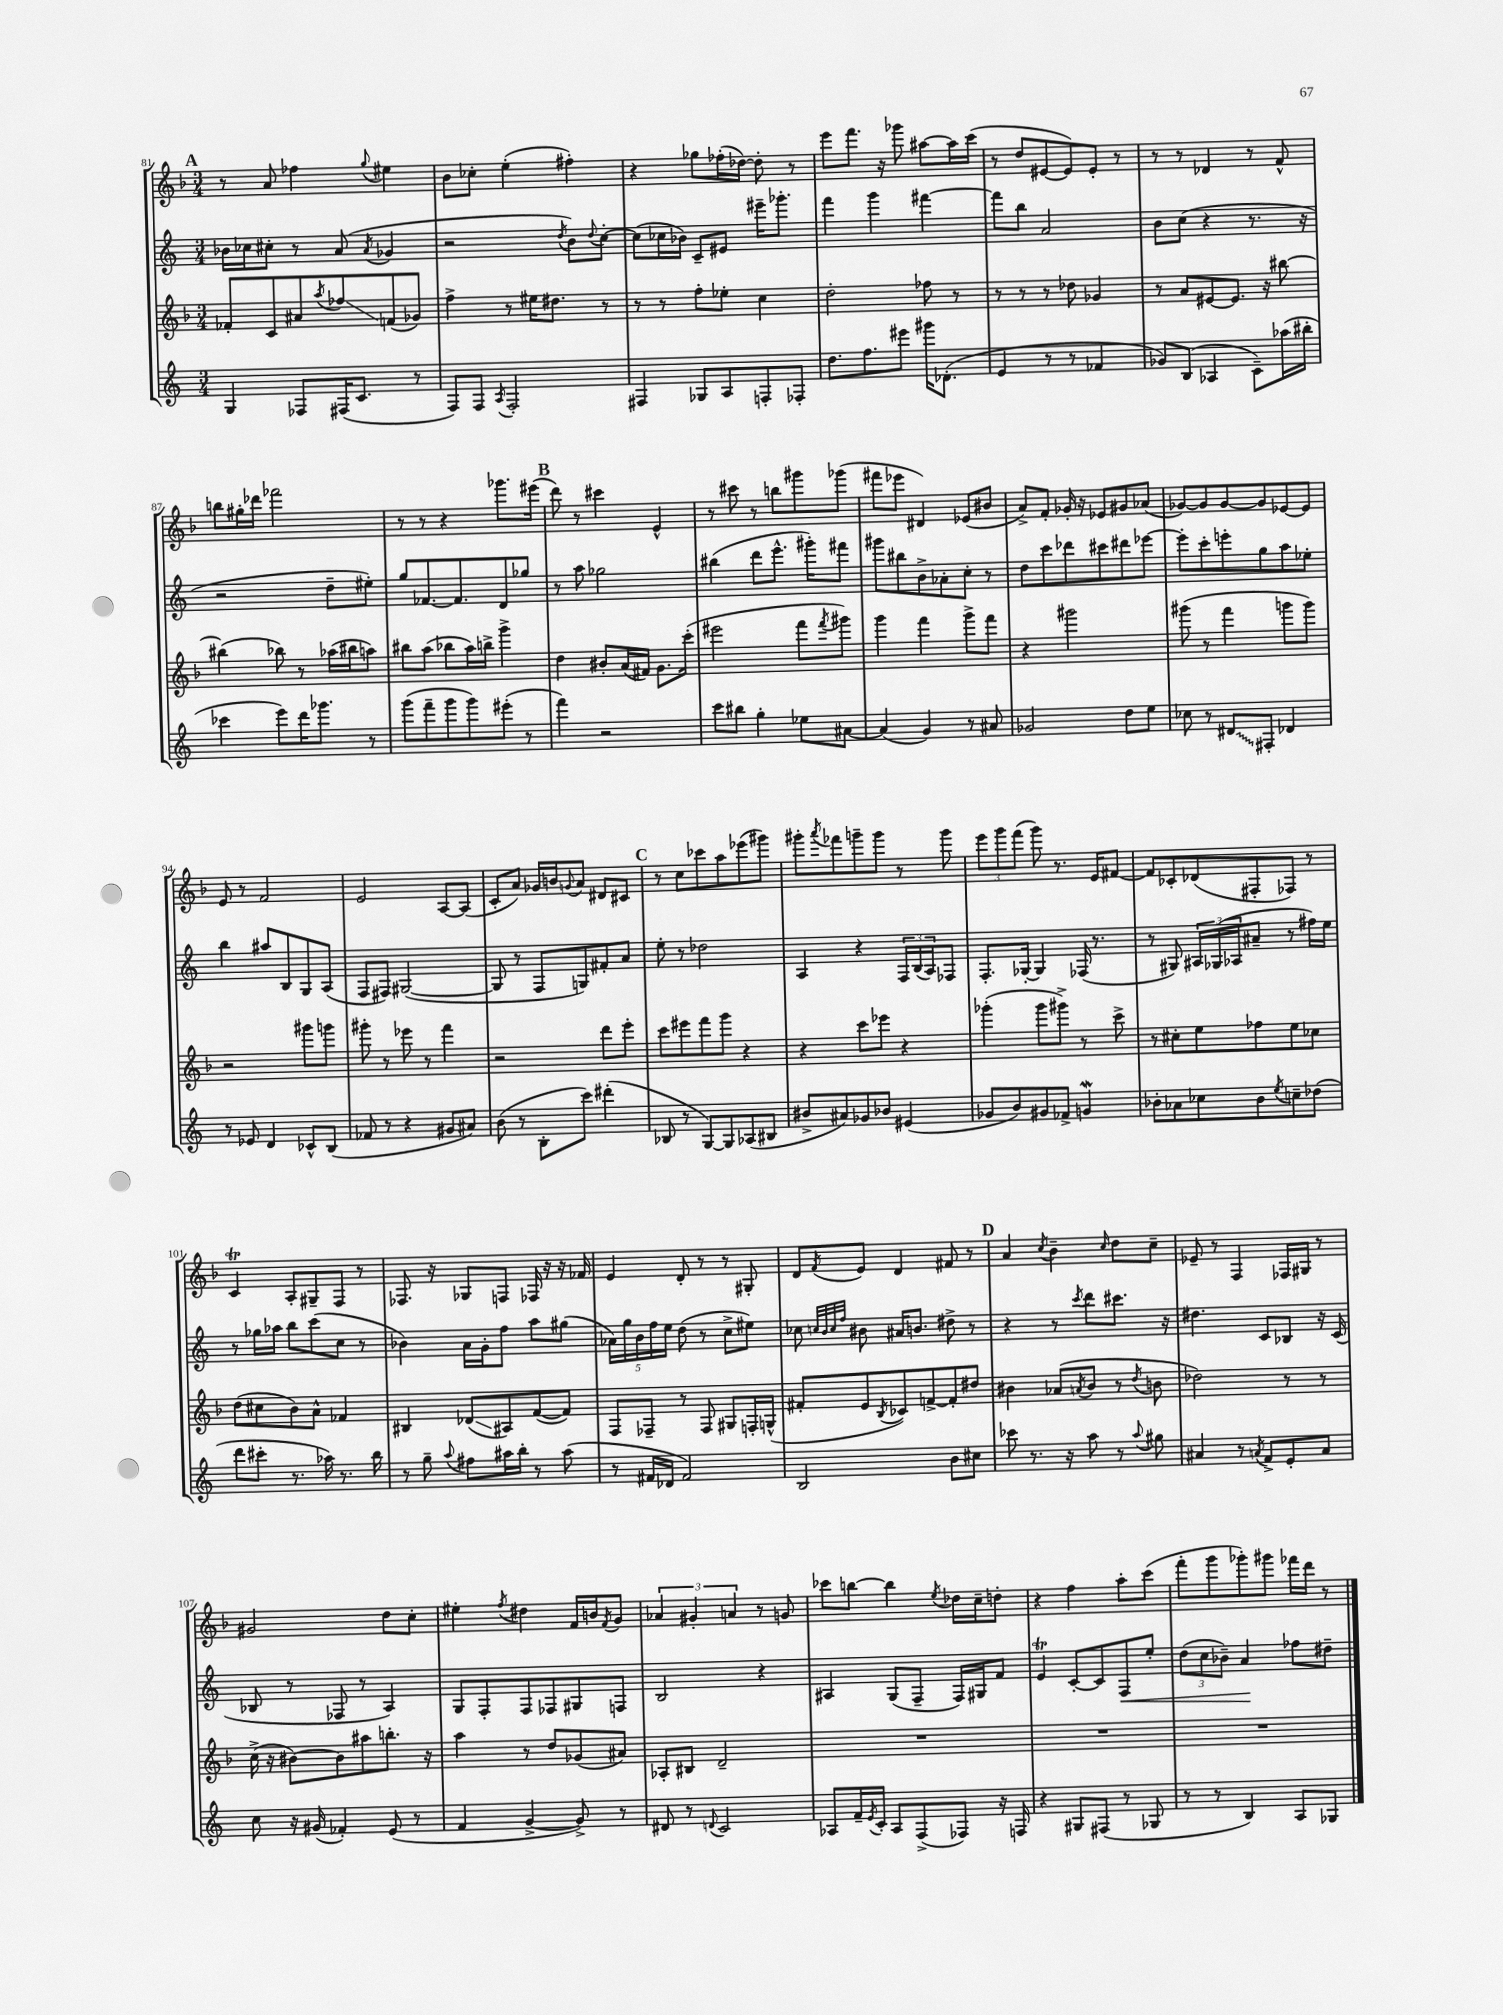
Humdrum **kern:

**kern	**kern	**kern	**kern
*staff4	*staff3	*staff2	*staff1
*clefG2	*clefG2	*clefG2	*clefG2
*k[]	*k[b-]	*k[]	*k[b-]
*M3/4	*M3/4	*M3/4	*M3/4
4G	8f-'	16b-	8r
.	.	16cc-	.
.	8c	8cc#'	8a
8F-	8a#	8r	4ff-
.	8qaa	.	.
(16F#	8ff-	(8a	.
8.c	.	.	.
.	.	8qa	8qqgg
.	(8f	4g-	4ee#
8r	8g-)	.	.
=	=	=	=
8F)	4ff^	2r	8b-
8F	.	.	8cc-'
8qA	.	.	.
2F'	8r	.	(4ee'
.	16ee#	.	.
.	8.dd#	.	.
.	.	8qdd	.
.	.	8b)	4ff#')
.	.	8qqdd	.
.	8r	[8cc'	.
=	=	=	=
4F#	8r	(8cc]	4r
.	8r	16cc-	.
.	.	16b-)	.
8G-	8ff'	8c~	8gg-
8A	8ee-'	8e#	(16ff-'
.	.	.	[16dd-)
8F'	4cc	16eee#~	8dd-']
.	.	8.ggg-'	.
8F-'	.	.	8r
=	=	=	=
8.dd	2dd'	4fff	8eee
.	.	.	8.fff
8.ff	.	.	.
.	.	4ggg	.
.	.	.	16r
8eee#	.	.	8ggg-
16ggg#	8ff-	[4fff#	[8aa#
(8.d-'	.	.	.
.	8r	.	16aa#]
.	.	.	(16ccc
=	=	=	=
4e	8r	8fff#]	8r
.	8r	8bb	8dd
8r	8r	2a	[8e#
8r	8dd-	.	8e#])
4f-	4g-	.	8e#'
.	.	.	8r
=	=	=	=
8g-)	8r	8b	8r
(8B	8a	(8cc	8r
4A-	[8e#	4r	4d-
.	8.e#]	.	.
8c~)	.	8.r	8r
.	16r	.	.
(16aa-	[8bb#	.	8f^^
16bb#'	.	16r	.
=	=	=	=
4ccc-	(4bb#]	2r	8bb
.	.	.	16gg#'
.	.	.	16ddd-
8eee)	8bb-)	.	2fff-
16ddd	8r	.	.
8.ggg-	.	.	.
.	(16aa-	8dd~	.
.	16bb#	.	.
8r	8aa)	8ee#')	.
=	=	=	=
(8ggg	8bb#	8gg	8r
8fff~	(8aa	[8.f-	8r
8ggg	8bb-	.	4r
.	.	8.f-]	.
8ggg)	16aa)	.	.
.	16bb^	.	.
(8eee#'	4ggg^	8d	8.ggg-
8r	.	8gg-	.
.	.	.	(16eee#
=	=	=	=
4fff)	4dd	8r	8ddd)
.	.	8aa	8r
2r	8b#'	2gg-	4ccc#
.	(16a	.	.
.	16f#)	.	.
.	8.g	.	4e^^
.	(16ccc'	.	.
=	=	=	=
8ccc	2eee#	(4bb#	8r
8bb#	.	.	8ccc#
4gg'	.	8ddd	8r
.	.	8.eee^^	8bb
8ee-	8fff	.	8ggg#
.	.	16ggg#')	.
.	8qfff	.	.
[8a#	8ggg#)	8fff#	(8ggg-
=	=	=	=
(4a#]	4ggg	8ggg#	8fff#
.	.	8bb#	8eee-
4g)	4fff	8b^	4d#)
.	.	8a-'	.
8r	8ggg^	8cc'	(8e-
8a#	8fff	8r	8b#
=	=	=	=
2g-	4r	8dd	8a^)
.	.	8ccc	8f'
.	2ggg#	8ddd-	16g-'
.	.	.	16r
.	.	8ccc#	8e-
8dd	.	8ddd#	8g#
8ee	.	[8eee-	(8a-
=	=	=	=
8cc-	(8ggg#	8eee-']	[8g-)
8r	8r	8ccc'	8g-]
8d#	4fff	8eee'	[8g-
8F#'	.	8gg	8g-]
4d-	8ggg	8aa	[8e-
.	8ggg)	8ee-'	8e-]
=	=	=	=
8r	2r	4bb	8e
8e-	.	.	8r
4d	.	8aa#	2f
.	.	8B	.
8c-^^	8ggg#	8G	.
(8B	8ggg	(8A	.
=	=	=	=
8f-	8ggg#'	8F	2e
8r	8r	8F#)	.
4r	8eee-	([2G#	.
.	8r	.	.
8g#	4fff	.	[8A
8a#)	.	.	(8A]
=	=	=	=
(8b	2r	8G#]	8c'
8r	.	8r	8a)
8B'	.	8F	16g-
.	.	.	16b
.	.	.	8qqg
8ccc)	.	8G)	8a
(4ddd#'	8ddd	8f#'	8d#
.	8eee'	8a	8c#
=	=	=	=
8B-	8ccc	8ee'	8r
8r	8eee#	8r	8cc
[8G)	8fff	2dd-	8ccc-
8G]	8ggg	.	8aa
(8A-	4r	.	(8eee-
8B#	.	.	8ggg#)
=	=	=	=
8b#^	4r	4A	8ggg#'
.	.	.	8qaaa
8a#)	.	.	8fff-
8g-	8ccc	4r	8ggg~
8b-	8eee-	.	8ggg
(4e#	4r	24F	8r
.	.	(24B	.
.	.	24A)	.
.	.	8F-	8ggg
=	=	=	=
8g-	(4ggg-'	8.F'	12eee
.	.	.	12ggg
8b)	.	.	.
.	.	.	(12fff
.	.	[16G-'	.
8g#	8ggg-	4G-]	8ggg)
8f-^	8ggg#^)	.	8.r
4g	8r	(16F-	.
.	.	8.r	16e
.	8ccc^	.	[8f#
=	=	=	=
8b-'	8r	8r	8f#]
8a-	8cc#'	8G#)	8c-'
8cc-	8ee	24A#	(8d-
.	.	(24G-	.
.	.	24A-	.
8b-	8ff-	8a#~	8F#'
8qee	.	.	.
8cc~	8ee	8r	8F-)
(8dd-	8cc-	16ff#)	8r
.	.	16ee	.
=	=	=	=
8ddd	(8dd	8r	4c
8ccc#'	8cc#	16gg-	.
.	.	16aa-	.
8.r	8b-)	8bb	8A'
.	8a^^	(8ccc	8G#~
16aa-)	.	.	.
8.r	4f-	8cc	8F
.	.	8r	8r
16bb	.	.	.
=	=	=	=
8r	4B#	4b-)	8.F-
8gg~	.	.	.
.	.	.	16r
8qqaa	.	.	.
8ff#	(8d-	16a	8G-
.	.	16g'	.
16aa#	8A#)	8ff	8F
16bb'	.	.	.
8r	([8f	8aa	16F-
.	.	.	16r
(8aa#	8f])	(8gg#	16r
.	.	.	16f-
=	=	=	=
8r	8F	20a-)	4e
.	.	20gg	.
.	.	20b	.
16f#	8F-~	.	.
.	.	20ff	.
16d-	.	.	.
.	.	20ee	.
2f#)	8r	(8dd	8d'
.	8F-	8r	8r
.	8G#	8cc^	8r
.	16F'	8ee#)	8G#'
.	(16G^^	.	.
=	=	=	=
2B	8f#'	8cc-	8d
.	.	32qqcc	.
.	.	32qqb	.
.	.	32qqcc	.
.	.	32qqff	8qf
.	8e	8b#	8e
.	8qB-	.	.
.	8c-)	16a#	4d
.	.	8.b	.
.	[8f^	.	.
8b	8f']	8dd#^	8f#
8cc#	8dd#	8r	8r
=	=	=	=
8ccc-	4b#	4r	4a
8.r	.	.	.
.	.	.	8qcc
.	(8a-	8r	4b-~
16r	.	.	.
.	8qa	8qccc	.
8aa	8b#	8ddd	.
.	.	.	16qqcc
8r	8r	8.ccc#	8dd
8qqaa	8qdd	.	.
8gg#	8b	.	8cc~
.	.	16r	.
=	=	=	=
4a#	2dd-)	4.dd#	8e-~
.	.	.	8r
8r	.	.	4F
8qa	.	.	.
8f^	.	8c	.
8e'	8r	8B-	16F-
.	.	.	16G#
8a	8r	16r	8r
.	.	(16c	.
=	=	=	=
8cc	(16cc^	8B-	2g#
.	16r	.	.
16r	[8b#)	8r	.
(16g#	.	.	.
4f-')	8b#]	8F-	.
.	8aa#	8r	.
(8e	8.bb'	4A)	8dd
8r	.	.	8cc'
.	16r	.	.
=	=	=	=
4f	4aa	8G	4ee#'
.	.	8F'	.
.	.	.	8qff
[4g^	8r	8F	4dd#
.	8dd	8F-	.
8g^])	(8g-	8G#	16f
.	.	.	16b
.	.	.	8qf
8r	8a#)	8F	8g
=	=	=	=
8d#	8A-'	2B	6a-
8r	8B#	.	.
.	.	.	6g#'
8qqd	.	.	.
2c	2d~	.	.
.	.	.	6a
.	.	4r	8r
.	.	.	8g
=	=	=	=
8A-	2.r	4A#	8ccc-
16f~	.	.	[8bb
8qe	.	.	.
16c'	.	.	.
8A-	.	(8G	4bb]
(8F^	.	8F~	.
.	.	.	8qee
8F-)	.	16F)	16dd-
.	.	16G#	16cc~
16r	.	8f	8dd'
16F	.	.	.
=	=	=	=
4r	2.r	4e	4r
8G#	.	[8c'	4ff
(8F#	.	8c]	.
8r	.	8F	8aa'
8G-	.	8ee'	(8ccc
=	=	=	=
8r	2.r	(12dd	8fff'
.	.	12cc	.
8r	.	.	8ggg
.	.	12b-~)	.
4B)	.	4a	8ggg-')
.	.	.	8ggg#
8A	.	8ff-	16fff-
.	.	.	16ddd
8G-	.	8dd#~	8r
==	==	==	==
*-	*-	*-	*-
